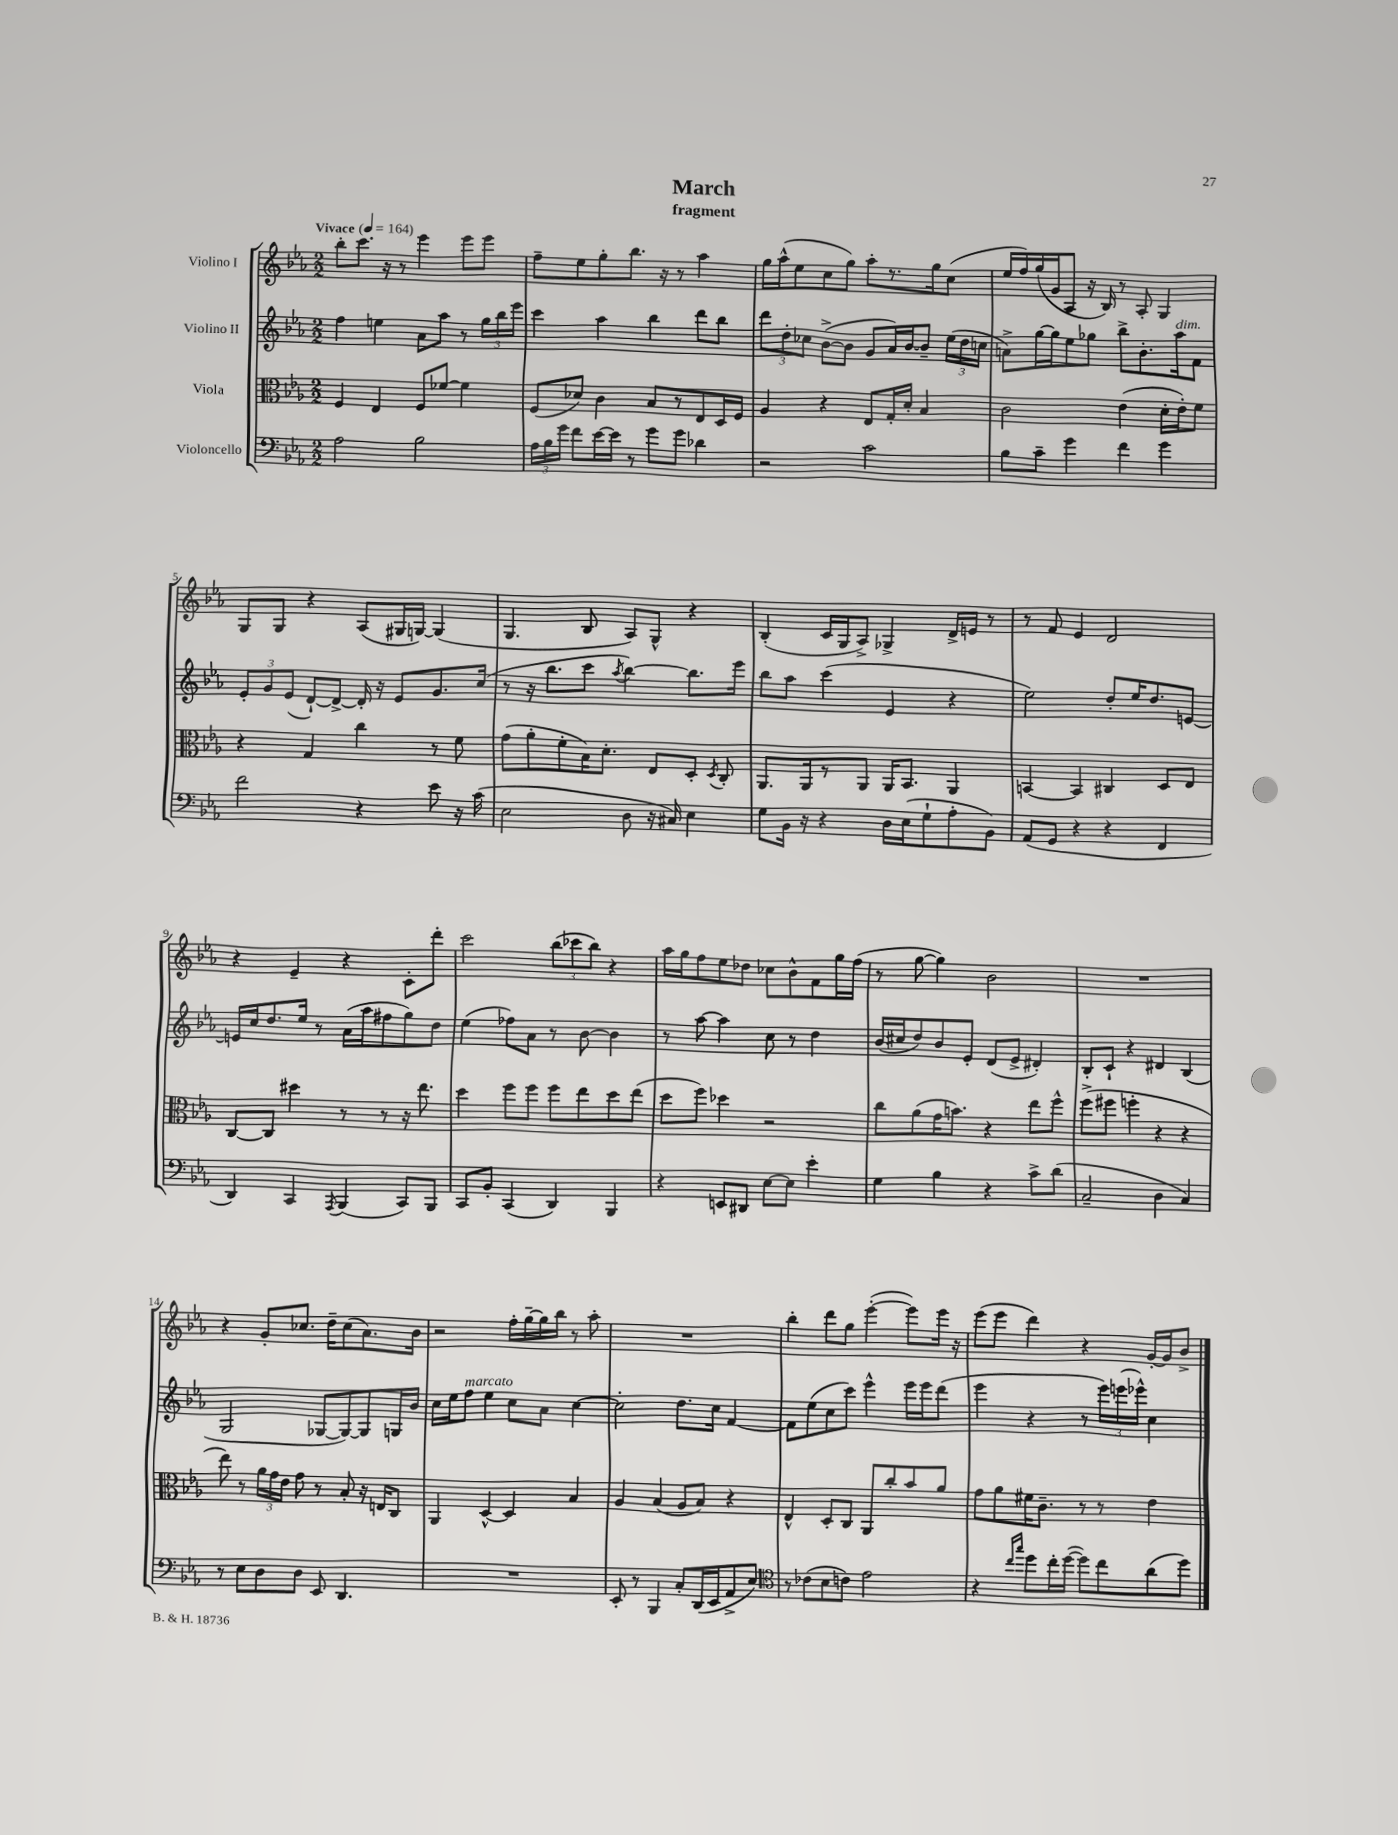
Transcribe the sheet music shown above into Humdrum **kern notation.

**kern	**kern	**kern	**kern
*staff4	*staff3	*staff2	*staff1
*clefF4	*clefC3	*clefG2	*clefG2
*k[b-e-a-]	*k[b-e-a-]	*k[b-e-a-]	*k[b-e-a-]
*M2/2	*M2/2	*M2/2	*M2/2
*MM164	*MM164	*MM164	*MM164
2A-	4F	4ff	8bb-'
.	.	.	8.ccc
.	4E-	4ee	.
.	.	.	16r
.	.	.	8r
2B-	8F	8a-	4eee-
.	[8f-	8aa-	.
.	4f-]	8r	8eee-
.	.	24gg	8eee-
.	.	24bb-	.
.	.	24eee-	.
=	=	=	=
24A-	(8F	4ccc	8ff~
24B-	.	.	.
24g	.	.	.
8f	8d-)	.	8ee-
[16e-	4c	4aa-	8gg'
16e-]	.	.	.
8r	.	.	8.bb-
8g	8B-	4bb-	.
.	.	.	16r
8g	8r	.	8r
4d-	8E-	8ddd	4aa-
.	16D	8bb-	.
.	16F	.	.
=	=	=	=
2r	4A-	12ddd	16gg
.	.	.	(16aa-^^
.	.	12dd'	.
.	.	.	8ee-
.	.	12cc-	.
.	4r	([8b-^	8cc
.	.	8b-]	8gg)
2c	8E-	8g	8aa-'
.	16G'	16a-)	8.r
.	16d'	[16b-	.
.	4B-	8b-~]	.
.	.	.	16gg
.	.	(24ee-	(8cc
.	.	24dd	.
.	.	24cc	.
=	=	=	=
8B-	2c	8a^)	16ee-
.	.	.	16ff)
8c~	.	[16gg	(16gg
.	.	16gg]	16g
4g	.	8ee-	8A-
.	.	8gg-	16r
.	.	.	16B-)
4f	(4e-	8bb-^	8r
.	.	8.b-'	8A-'
4g	16d'	.	4G
.	16e-')	16aa-	.
.	8f	8f	.
=	=	=	=
2f	4r	12e-'	8G
.	.	12g	.
.	.	.	8G
.	.	(12e-	.
.	4G	[8d`)	4r
.	.	8d^_	.
4r	4cc	16d']	(8A-
.	.	16r	.
.	.	8e-	16G#
.	.	.	[16G)
8e-	8r	8.g	(4G]
16r	8f	.	.
(16c	.	(16cc	.
=	=	=	=
2E-	(8g	8r	4.G
.	8a-'	16r	.
.	.	8.bb-	.
.	8f'	.	.
.	16B-)	8ccc	8B-
.	8.d'	.	.
.	.	8qaa-	.
8D	.	[4bb-)	8A-)
16r	8E-	.	8G^^
16C#)	.	.	.
4E-	8D'	8.bb-]	4r
.	8qD	.	.
.	8C'	.	.
.	.	16eee-	.
=	=	=	=
8G	8.AA-	8bb-	(4B-'
16BB-	.	8aa-	.
16r	16AA-	.	.
4r	8r	(4ccc	16c
.	.	.	16G
.	8AA-	.	8A-^)
16D	16AA-	4e-	4G-^
(16E-	8.BB-	.	.
8G`	.	.	.
8A-'	4AA-	4r	16d^
.	.	.	16e
8BB-)	.	.	8r
=	=	=	=
(8AA-	[4BB	2ee-)	8r
8GG	.	.	8f
4r	4BB]	.	4e-
4r	4C#	8dd'	2d
.	.	16ee-	.
.	.	8.dd	.
4FF	8D	.	.
.	8E-	[8e	.
=	=	=	=
4DD)	[8C	16e]	4r
.	.	16cc	.
.	8C]	8.dd	.
4CC	4dd#	.	4e-~
.	.	16ee-	.
.	.	8r	.
8qAAA-	.	.	.
(4BBB-	8r	(16a-	4r
.	.	16aa-	.
.	8r	8ff#	.
8CC)	16r	8gg)	8c'
.	8.ee-	.	.
8BBB-	.	8dd	8ddd'
=	=	=	=
8CC	4dd	(4ee-	2ccc
8BB-'	.	.	.
(4CC	8ff	8ff-)	.
.	8ff	8a-	.
4DD)	8ff	8r	(12bb-
.	.	.	12ccc-
.	8ee-	[8b-	.
.	.	.	12bb-)
4BBB-	8dd	4b-]	4r
.	(8ee-	.	.
=	=	=	=
4r	8dd	8r	16aa-
.	.	.	16gg
.	8ff)	[8aa-	8ff
8EE	4dd-	4aa-]	8ee-
8DD#	.	.	8dd-
[8E-	2r	8cc	8cc-
8E-]	.	8r	8b-^^
4e-'	.	4dd	8f
.	.	.	16gg
.	.	.	(16ff
=	=	=	=
4G	8cc	(16b-	8r
.	.	16cc#	.
.	(8a-	8dd)	[8gg
4B-	16g	8b-	4gg])
.	8.b)	.	.
.	.	8e-'	.
4r	4r	(8d	2b-
.	.	8e-^	.
8c^	8ee-	4d#')	.
(8d	8ff^^	.	.
=	=	=	=
2C~	(8ff^	8B-'	1r
.	8ff#	8c`	.
.	4ff'	4r	.
4D	4r	4d#	.
4C)	4r	(4B-	.
=	=	=	=
8r	8ee-)	2G	4r
8E-	8r	.	.
8D	24a-	.	8g'
.	24g	.	.
.	24e-	.	.
8D	8g	.	8.cc-
8EE-	8r	[8G-	.
.	.	.	16dd~
4.DD	8B-'	8G-_)	(8cc-
.	16r	8G-]	8.a-)
.	16E	.	.
.	8C	16G	.
.	.	16b-	16b-
=	=	=	=
1r	4AA-	16cc	2r
.	.	16ee-	.
.	.	8ff	.
.	[4D^^	4ee-	.
.	4D]	8cc	16ff'
.	.	.	[16gg~
.	.	8a-	16gg]
.	.	.	16bb-
.	4B-	[4cc	8r
.	.	.	8aa-'
=	=	=	=
8EE-'	4A-	2cc']	1r
8r	.	.	.
4BBB-	(4B-	.	.
8C'	8A-	8.dd	.
(16DD	8B-)	.	.
16EE-	.	16cc	.
8AA-^	4r	[4f	.
8E-)	.	.	.
=	=	=	=
*clefC4	*	*	*
8r	4E-^^	8f]	4bb-'
(8c-	.	(8ee-	.
8B-	8D'	8cc	8ddd
8c)	8C	8ccc)	8gg
2e-	8AA-	4eee-^^	([4eee-'
.	8cc'	.	.
.	8b-	16eee-	8eee-])
.	.	16eee-	.
.	8a-	(8ddd	16eee-
.	.	.	16r
=	=	=	=
4r	8g	4eee-	(8eee-
.	8a-	.	8eee-
16qqcc	.	.	.
16qqgg	.	.	.
8dd	16f#	4r	4ddd)
.	8.c~	.	.
16cc'	.	.	.
([16dd	.	.	.
8dd])	8r	8r	4r
8cc	8r	24eee-)	.
.	.	(24eee	.
.	.	24eee-^^)	.
(8a-	4e-	4cc	[16g'
.	.	.	16g]
8dd)	.	.	8b-^
==	==	==	==
*-	*-	*-	*-
